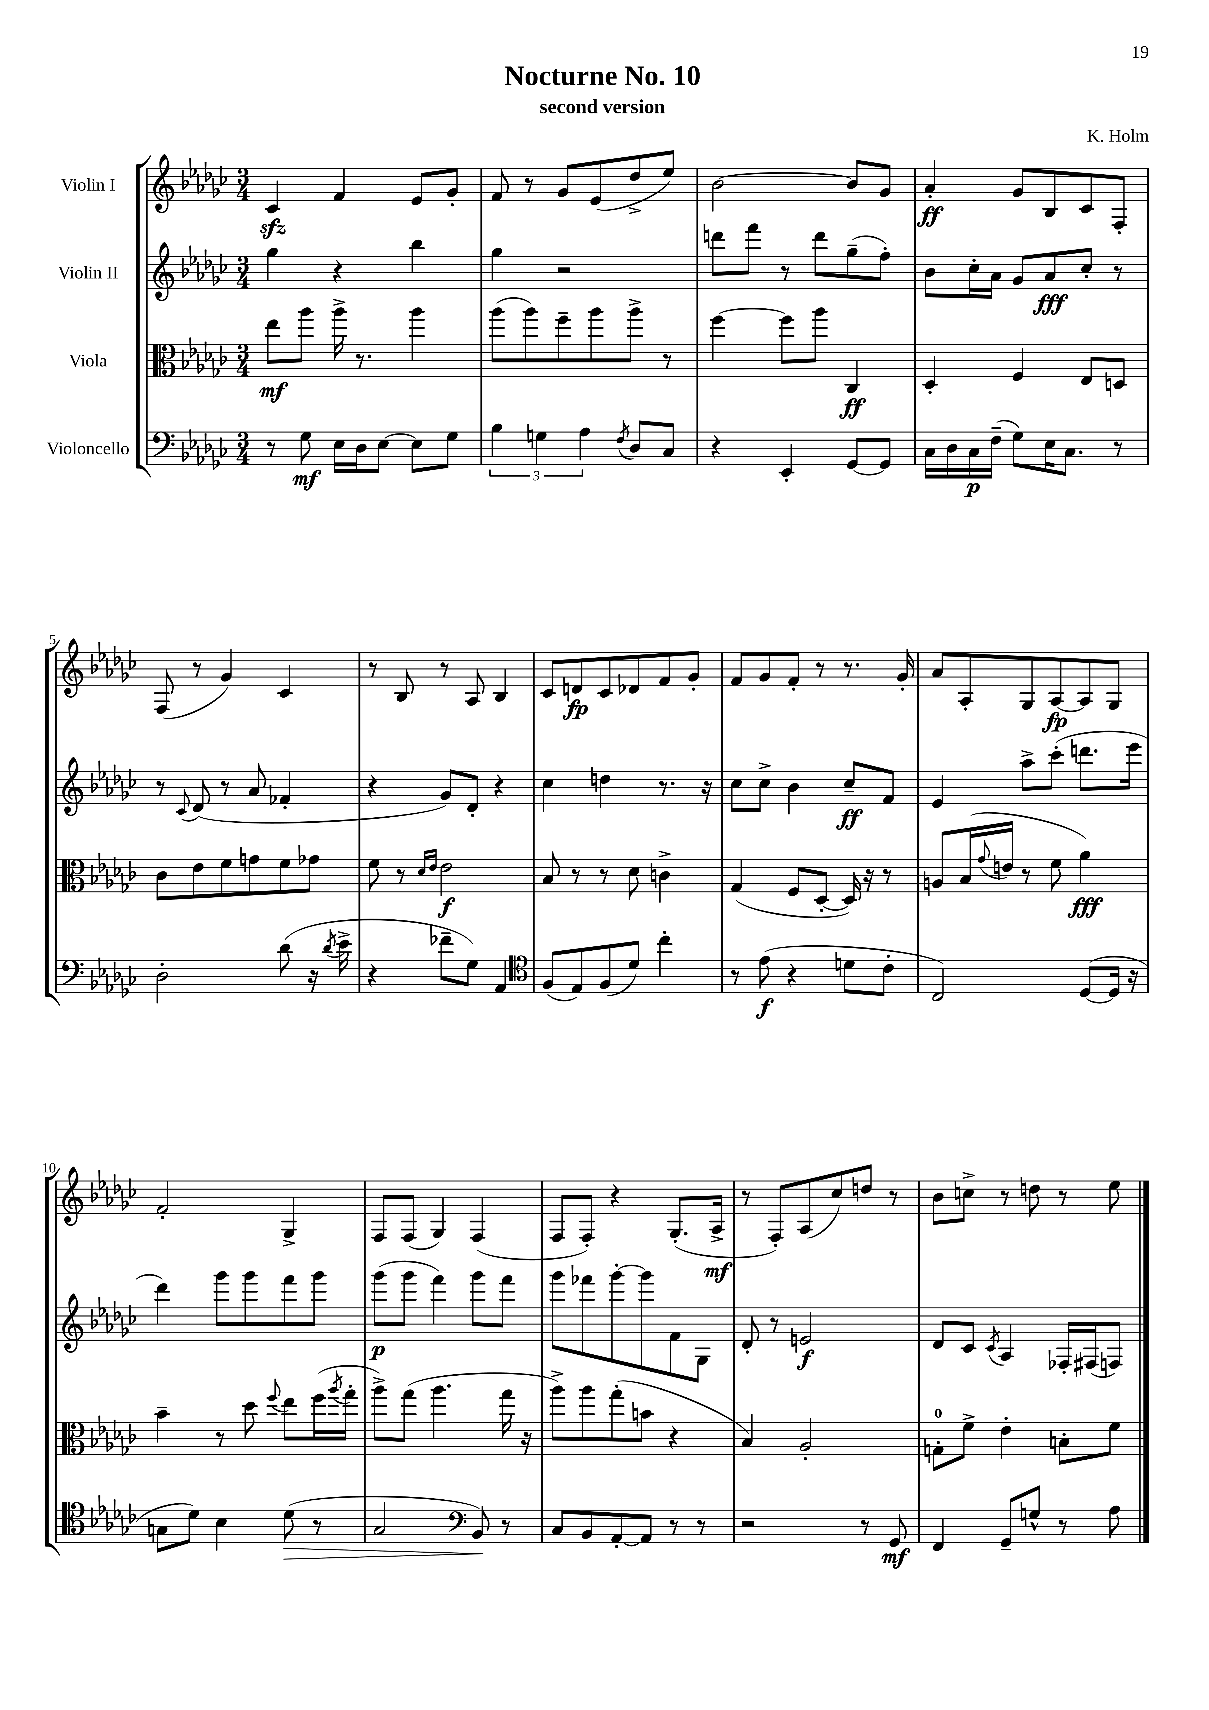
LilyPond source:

\header { title = "Nocturne No. 10" composer = "K. Holm" subtitle = "second version" }
<<
\new StaffGroup <<
\new Staff = "s0" \with { instrumentName = "Violin I" } {
    \clef treble \key ges \major \numericTimeSignature \time 3/4
    ces'4\sfz f'4 ees'8 ges'8-. |
    f'8 r8 ges'8 ees'8( des''8-> ees''8) |
    bes'2~ bes'8 ges'8 |
    aes'4-.\ff ges'8 bes8 ces'8 f8-. |
    f8( r8 ges'4) ces'4 |
    r8 bes8 r8 aes8 bes4 |
    ces'8 d'8\fp ces'8 des'8 f'8 ges'8-. |
    f'8 ges'8 f'8-. r8 r8. ges'16-. |
    aes'8 aes8-. ges8 aes8~\fp aes8 ges8 |
    f'2-. ges4-> |
    f8 f8( ges4) f4( |
    f8 f8-.) r4 ges8.-.( aes16->\mf |
    r8 f8-.) aes8( ces''8) d''8 r8 |
    bes'8 c''8-> r8 d''8 r8 ees''8 \bar "|." |
}
\new Staff = "s1" \with { instrumentName = "Violin II" } {
    \clef treble \key ges \major \numericTimeSignature \time 3/4
    ges''4 r4 bes''4 |
    ges''4 r2 |
    d'''8 f'''8 r8 d'''8 ges''8--( f''8-.) |
    bes'8 ces''16-. aes'16 ges'8 aes'8\fff ces''8-. r8 |
    r8 \appoggiatura { ces'8 } des'8( r8 aes'8 fes'4-. |
    r4 ges'8) des'8-. r4 |
    ces''4 d''4 r8. r16 |
    ces''8 ces''8-> bes'4 ces''8--\ff f'8 |
    ees'4 aes''8-> ces'''8-.( d'''8. ees'''16 |
    des'''4) ges'''8 ges'''8 f'''8 ges'''8 |
    ges'''8\p( ges'''8 f'''4) ges'''8 f'''8 |
    ges'''8 fes'''8 ges'''8~-. ges'''8 f'8 ges8 |
    des'8-. r8 e'2\f |
    des'8 ces'8 \acciaccatura { ces'8 } aes4 fes16-. fis16( f8) \bar "|." |
}
\new Staff = "s2" \with { instrumentName = "Viola" } {
    \clef alto \key ges \major \numericTimeSignature \time 3/4
    ees''8\mf aes''8 aes''16-> r8. aes''4 |
    aes''8( aes''8) f''8-- aes''8 aes''8-> r8 |
    f''4~ f''8 aes''8 ces4\ff |
    des4-. f4 ees8 d8 |
    ces'8 ees'8 f'8 g'8 f'8 ges'8 |
    f'8 r8 \grace { des'16 ees'16 } ees'2\f |
    bes8 r8 r8 des'8 c'4-> |
    ges4( f8 des8~-. des16) r16 r8 |
    a8 bes16( \appoggiatura { ges'8 } e'16 r8 f'8 aes'4\fff) |
    bes'4-- r8 des''8 \appoggiatura { f''8 } ees''8 f''16( \acciaccatura { aes''8 } ges''16-. |
    aes''8->) ges''8( aes''4. ges''16 r16 |
    aes''8->) aes''8 ges''8-.( b'8 r4 |
    bes4) aes2-. |
    g8-0-. f'8-> ees'4-. b8-. f'8 \bar "|." |
}
\new Staff = "s3" \with { instrumentName = "Violoncello" } {
    \clef bass \key ges \major \numericTimeSignature \time 3/4
    r8 ges8\mf ees16 des16 ees8~ ees8 ges8 |
    \tuplet 3/2 { bes4 g4 aes4 } \acciaccatura { f8 } des8 ces8 |
    r4 ees,4-. ges,8~ ges,8 |
    ces16 des16 ces16\p f16--( ges8) ees16 ces8. r8 |
    des2-. des'8( r16 \acciaccatura { des'8 } ees'16-> |
    r4 fes'8-- ges8) aes,4 |
    \clef tenor f8( ees8) f8( des'8) ces''4-. |
    r8 ees'8\f( r4 d'8 ces'8-. |
    ces2) des8~( des16 r16 |
    g8 des'8) bes4 des'8\>( r8 |
    ges2 \clef bass bes,8\!) r8 |
    ces8 bes,8 aes,8~-. aes,8 r8 r8 |
    r2 r8 ges,8\mf |
    f,4 ges,8-- g8-^ r8 aes8 \bar "|." |
}
>>
>>
